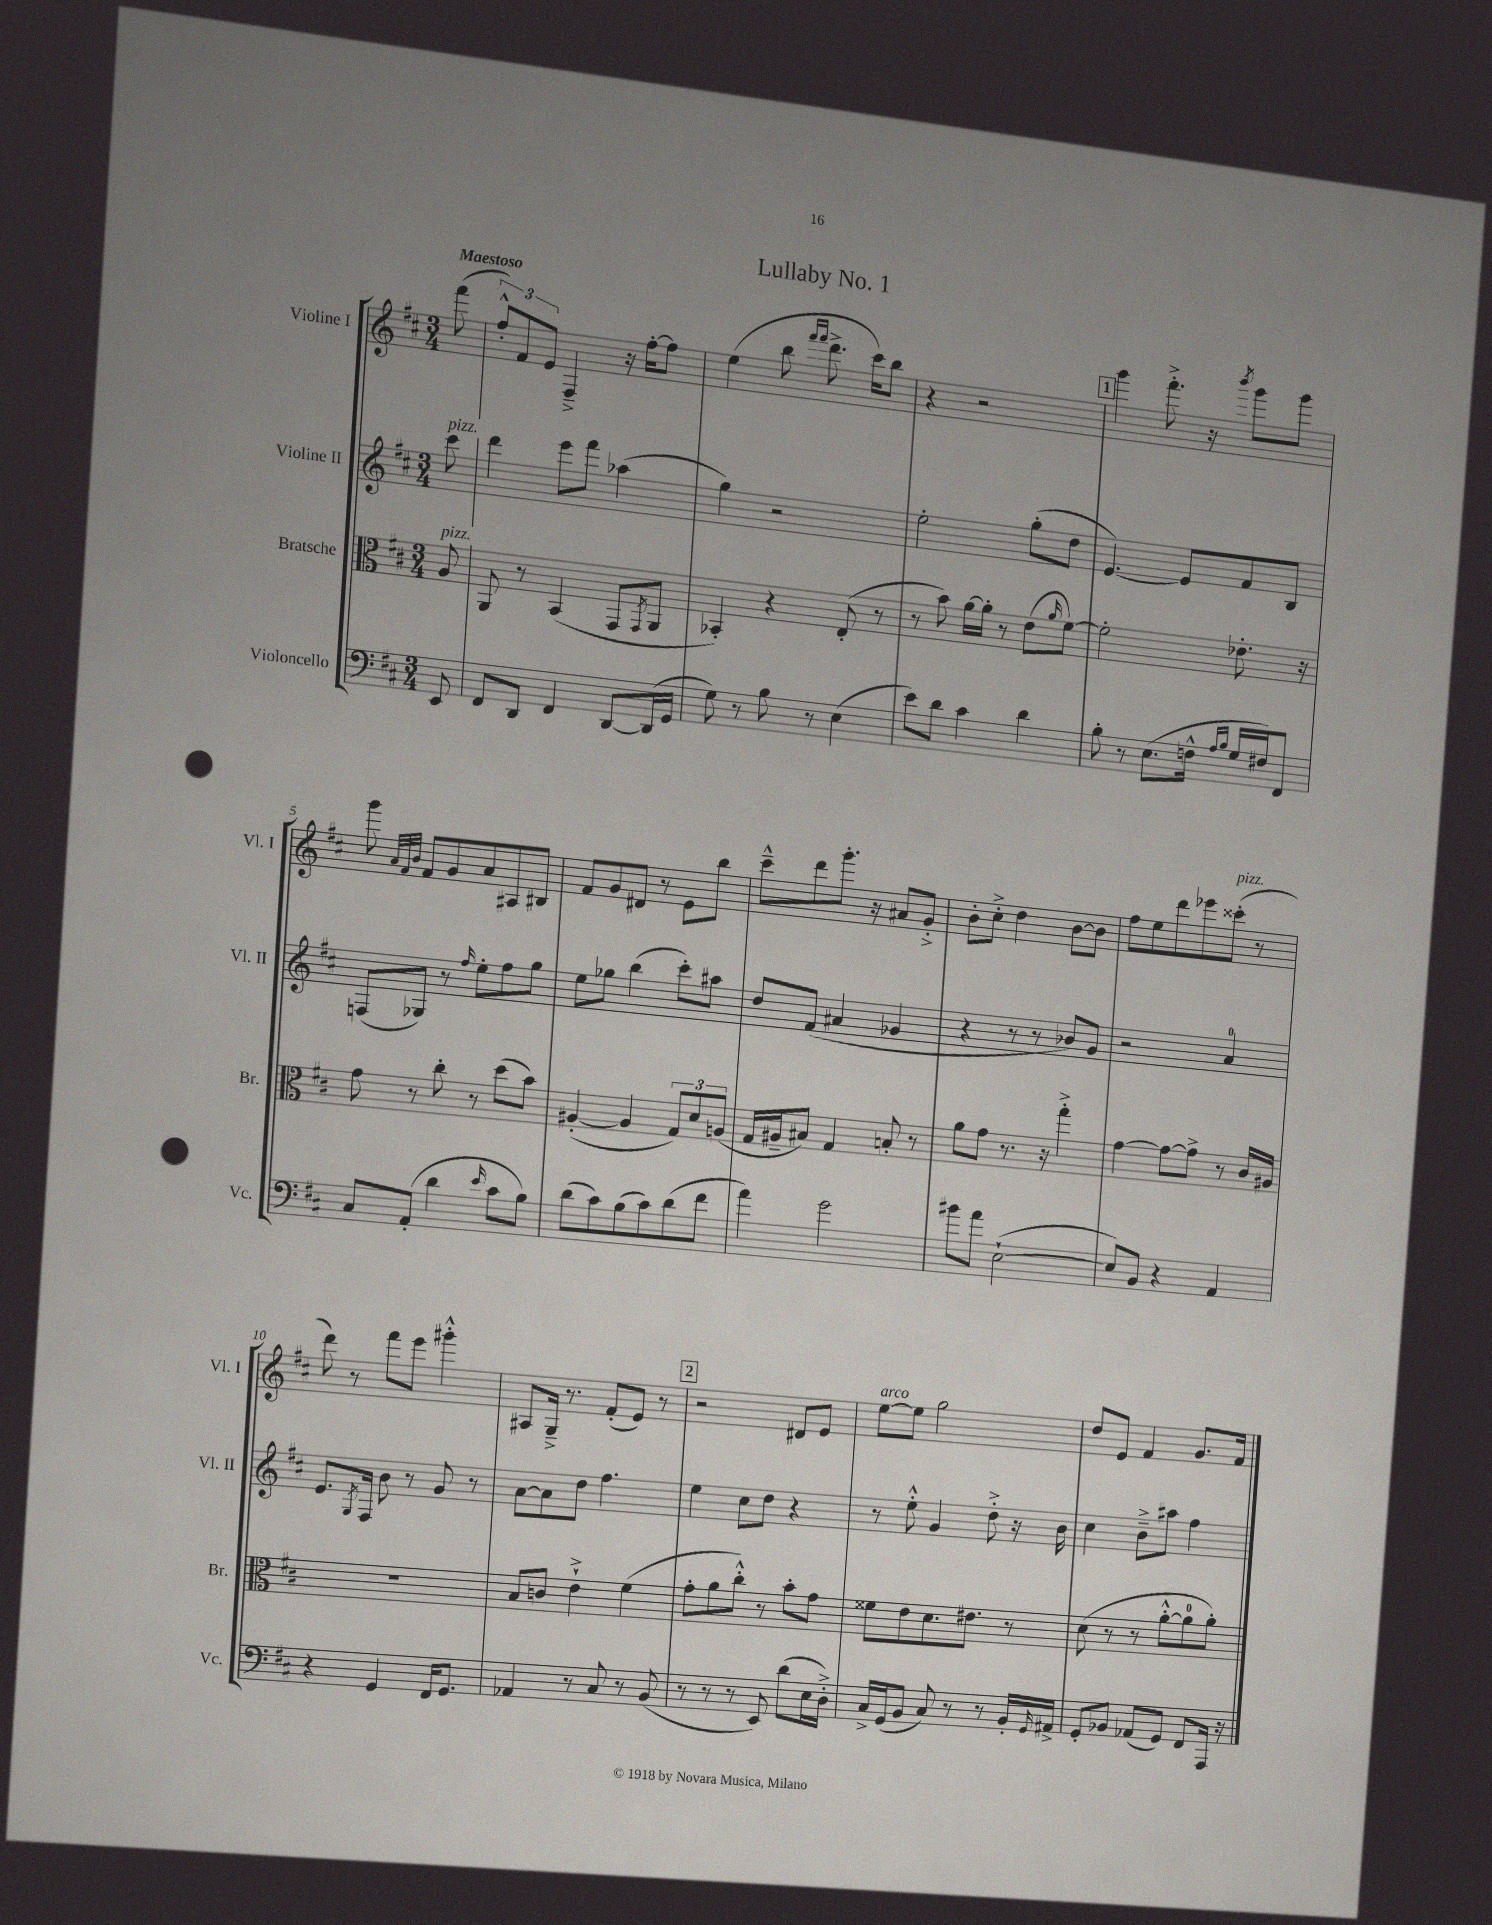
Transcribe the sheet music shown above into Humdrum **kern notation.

**kern	**kern	**kern	**kern
*staff4	*staff3	*staff2	*staff1
*clefF4	*clefC3	*clefG2	*clefG2
*k[f#c#]	*k[f#c#]	*k[f#c#]	*k[f#c#]
*M3/4	*M3/4	*M3/4	*M3/4
8EE	8A	8ccc#	(8fff#
=	=	=	=
8FF#	8AA	4ddd	12ff#'^^)
.	.	.	12f#
8DD	8r	.	.
.	.	.	12e
4FF#	(4BB	8eee	4F#~^
.	.	8fff#	.
[8DD	8GG	(4aa-	16r
.	.	.	[16ff#'
.	8qGG	.	.
(16DD]	8AA	.	8ff#]
16GG	.	.	.
=	=	=	=
8G)	4BB-')	4gg)	(4ee
8r	.	.	.
8B	4r	2r	8bb
.	.	.	16qqfff#
.	.	.	16qqfff#
8r	.	.	8.ddd^
(4E	(8E'	.	.
.	.	.	16ccc#)
.	8r	.	8bb
=	=	=	=
8e)	8r	2ee'	4r
8d	8b)	.	.
4c#	[16a	.	2r
.	16a']	.	.
.	8r	.	.
4d	(8e	(8gg'	.
.	16qqa	.	.
.	[8f#)	8dd	.
=	=	=	=
8B'	2f#']	[4.e)	4ggg
8r	.	.	.
(8.E	.	.	8.fff#'^
.	.	8e]	.
16F^^	.	.	16r
16qqA	.	.	.
16qqB	.	.	8qbbb
16G	8.e-'	8f#	8ggg
16F#)	.	.	.
8FF#	.	8B	8ggg
.	16r	.	.
=	=	=	=
8C#	8g	(8F	8ggg
.	.	.	32qqa
.	.	.	32qqf#
.	.	.	32qqb
(8AA'	8r	8G-)	8f#
4d	8cc#'	8r	8g
.	.	16qqff#	.
.	8r	8ee'	8a
16qqe	.	.	.
8c#	(8dd	8ff#	8A#
8B)	8b)	8gg	8B#
=	=	=	=
(8d	([4A#'	8ee	8f#
8c#)	.	8gg-	8g
(8B	4A#]	(4bb	8d#
8c#)	.	.	8r
(8d	12G)	8ccc#')	8e
.	12d	.	.
8f#	.	8aa#	8bb
.	(12A	.	.
=	=	=	=
4a)	16G	8dd	8ccc#~^^
.	16A#~	.	.
.	8B#)	(8f#	8ddd
2g	4G	4a#	8.ggg'
.	.	.	16r
.	8B'	4g-	8a#
.	8r	.	8g'^
=	=	=	=
8b#	8a	4r	8b'
8a	8g	.	8cc#'^
([2E`	8.r	8r	4dd
.	.	8r	.
.	16r	.	.
.	4gg'^	8b-)	[8b
.	.	8g	8b]
=	=	=	=
8E])	[4g	2r	8ff#
8BB	.	.	8ee
4r	8g_	.	8ddd
.	8g^]	.	8eee-
4AA	8r	4a	(8ccc##'
.	16c#	.	8r
.	16A#	.	.
=	=	=	=
4r	2.r	8.e	8ddd)
.	.	.	8r
.	.	8qG	.
.	.	16F#	.
4GG	.	8b	8fff#
.	.	8r	8eee
16FF#	.	8g	4ggg#'^^
8.GG	.	.	.
.	.	8r	.
=	=	=	=
4AA-	8B	[8a	8A#
.	8c	8a]	16G~^
.	.	.	8.r
8r	4e`^	8dd	.
8C#	.	4.ff#	(8f#'
8r	(4f#	.	8e)
(8BB	.	.	8r
=	=	=	=
8r	8g'	4ee	2r
8r	8a	.	.
8r	8cc#'^^)	8cc#	.
8EE)	8r	8dd	.
(8d	8b'	4r	8d#
16E	8g	.	8e
16D'^)	.	.	.
=	=	=	=
16C#^	8f##	8r	[8ee
(16GG	.	.	.
8BB	8e	8ee'^^	8ee]
8C#)	8.d	4g	2gg
8r	.	.	.
.	8.e#	.	.
8r	.	8dd'^	.
16BB'	8r	16r	.
16qqGG	.	.	.
16AA#^	.	16b	.
=	=	=	=
8GG'	(8d	4cc#	8dd
8BB-	8r	.	8e
(8AA-	8r	8b~^	4f#
8GG)	[8a'^^	8aa#	.
8FF#	8a]	4ff#	8.g
16AAA	8a')	.	.
16r	.	.	16f#
==	==	==	==
*-	*-	*-	*-
